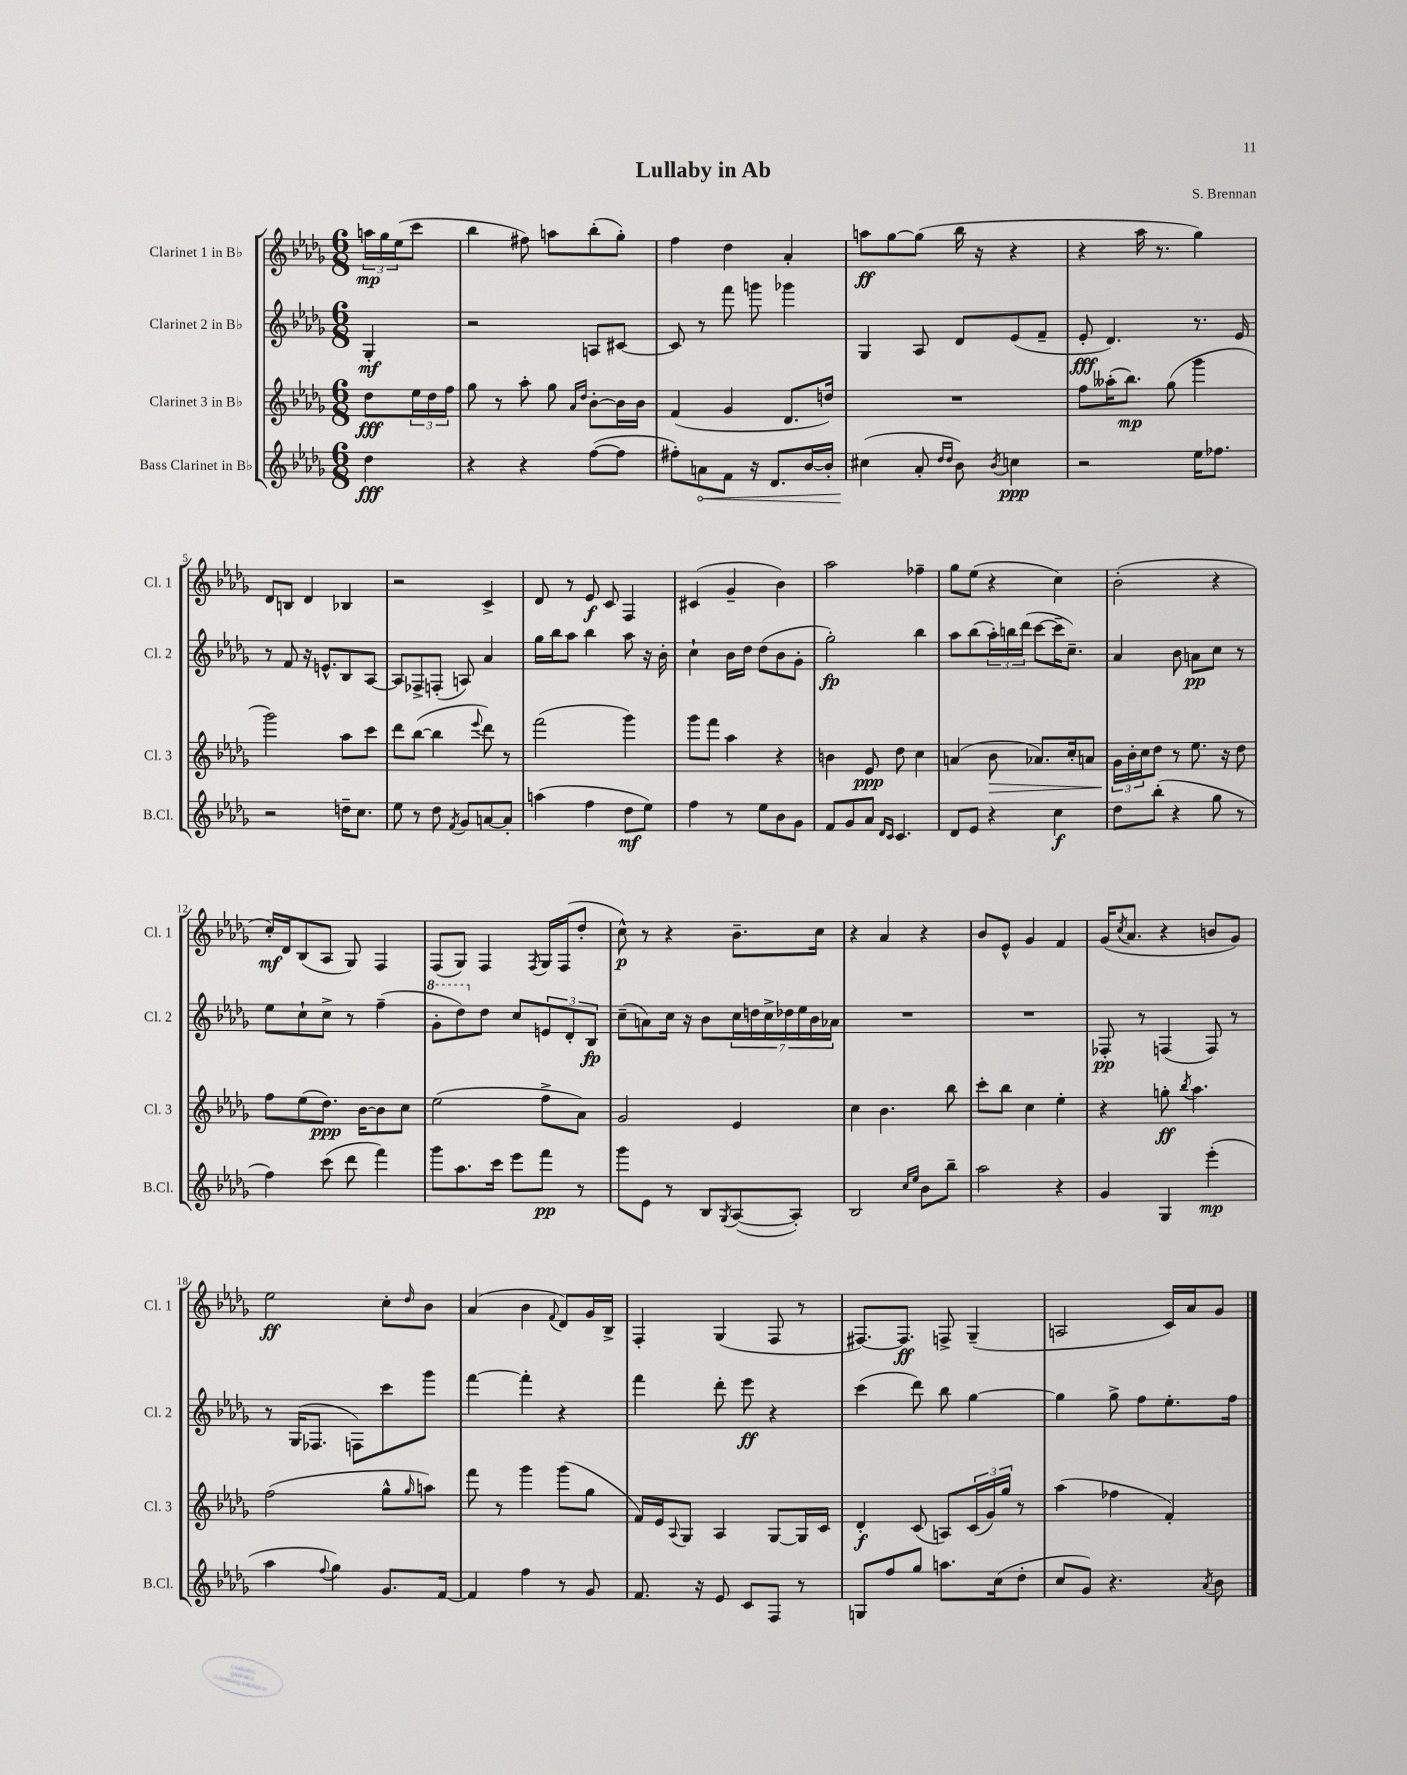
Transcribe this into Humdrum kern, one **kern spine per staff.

**kern	**kern	**kern	**kern
*staff4	*staff3	*staff2	*staff1
*clefG2	*clefG2	*clefG2	*clefG2
*k[b-e-a-d-g-]	*k[b-e-a-d-g-]	*k[b-e-a-d-g-]	*k[b-e-a-d-g-]
*M6/8	*M6/8	*M6/8	*M6/8
4dd-\	8dd-\L	4G-'/	24aa\LL
.	.	.	24gg-\
.	.	.	(24ee-\J
.	24ee-\L	.	8ccc\J
.	24dd-\	.	.
.	24ff\JJ	.	.
=	=	=	=
4r	8gg-\	2r	4bb-\
.	8r	.	.
4r	8aa-'\	.	8ff#\)
.	8gg-\	.	8aa\L
.	16qqa-/LL	.	.
.	16qqdd-/JJ	.	.
([8ff\L	[8b-'\L	8A/L	(8bb-'\
8ff\]J	16b-\]L	[8c#/J	8gg-'\J)
.	16b-\JJ	.	.
=	=	=	=
8ff#'\L)	(4f/	8c#/]	4ff\
8a\	.	8r	.
8f\J	4g-/	8fff\	4dd-\
16r	.	8ggg\	.
8.d-/L	.	.	.
.	8.d-/L	4ggg-\	4a-'/
[16b-/L	.	.	.
16b-'/]JJ	16dd/Jk)	.	.
=	=	=	=
(4cc#\	2.r	4G-/	8aa\L
.	.	.	[8gg-\
8a-'/	.	8A-/	(8gg-\]J
16qqdd-/LL	.	.	.
16qqdd-/JJ	.	.	.
8b-\)	.	8d-/L	16bb-\
.	.	.	16r
8qb-/	.	.	.
4cc\	.	(8e-/	4r
.	.	8f~/J	.
=	=	=	=
2r	8ff\L	8e-'/	4r
.	(16aa--'\K	4.d-/)	.
.	8.bb-\J)	.	.
.	.	.	16aa-\
.	.	.	8.r
.	(8gg-\	.	.
16ee-\LK	4ggg-\	8.r	4gg-\)
8.ff-\J	.	.	.
.	.	16e-/	.
=	=	=	=
2r	2ggg-\)	8r	8d-/L
.	.	8f/	8B/J
.	.	16r	4d-/
.	.	8.e^^/L	.
16dd~\LK	8aa-\L	8B-/	4B-/
8.cc\J	.	.	.
.	8ccc\J	[8A-/J	.
=	=	=	=
8ee-\	8ddd-\L	8A-/]L	2r
8r	([8bb-\J	8F-^/	.
8dd-\	4bb-\]	(8F'/J	.
8qf/	.	.	.
8g-/L	.	8A/)	.
.	8qqeee-/	.	.
[8a/	8ddd-\)	4a-/	4c^/
8a'/]J	8r	.	.
=	=	=	=
(4aa\	(2fff\	16gg-\LL	8d-/
.	.	16bb-\J	.
.	.	8aa-\J	8r
4ff\	.	4bb-\	8e-/
.	.	.	8c/
8dd-\L	4ggg-\)	8aa-\	4F/
8ee-\J)	.	16r	.
.	.	16b-'\	.
=	=	=	=
4ff\	8ggg-\L	4cc`\	(4c#/
.	8fff\J	.	.
8r	4aa-\	16b-\LL	4g-~/
.	.	16dd-\JJ	.
8ee-\L	.	(8dd-\L	.
8b-\	4r	8b-\	4b-\)
8g-\J	.	8g-'\J	.
=	=	=	=
8f/L	4b\	2gg-'\)	2aa-\
8g-/	.	.	.
8a-/J	8e-/	.	.
16qqd-/LL	.	.	.
16qqc/JJ	.	.	.
4.c/	8dd-\	.	.
.	4cc\	4bb-\	4ff-~\
=	=	=	=
8d-/L	(4a/	8aa-\L	8gg-\L
8e-/J	.	(8bb-\	(8ee-\J
4r	8b-\	24aa-'\L)	4r
.	.	24bb\	.
.	.	(24ddd-\JJ	.
.	8.a-/L)	[8ccc\L	.
4cc\	.	16ccc~\]K	4cc\)
.	16cc'/k	8.cc~\J)	.
.	8a/J	.	.
=	=	=	=
8dd-\L	24g-\LL	4a-/	(2b-'\
.	24b-'\	.	.
.	24cc\J	.	.
(8bb-'\J	8dd-\J	.	.
4r	8r	8b-\	.
.	8.ee-\	8a\L	.
8gg-\	.	8cc\J	4r
.	16r	.	.
8r	8dd-\	8r	.
=	=	=	=
4ff\)	8ff\L	8ee-\L	16cc'/LL)
.	.	.	16d-/J
.	(8ee-\	8cc`\	(8B-/
(8ccc\	8.dd-\J)	8cc^\J	8A-/J
8ddd-\	.	8r	8G-/)
.	[16b-\LK	.	.
4fff\)	8b-\]	(4ff~\	4F/
.	8cc\J	.	.
=	=	=	=
8ggg-\L	(2ee-\	8gg-'\L	(8F/L
8.aa-\	.	8ddd-\)	8G-/J)
.	.	8dd-\J	4F/
16ccc\Jk	.	.	.
8eee-\L	.	8cc/L	.
.	.	.	8qF/
8fff\J	8ff^\L	12e/	16G-/LL
.	.	.	(16F/J
.	.	12d-'/	.
8r	8a-\J)	.	8dd-'/J
.	.	12B-/J	.
=	=	=	=
8ggg-\L	2g-/	(8cc~\L	8cc^^\)
8e-\J	.	8a\)	8r
8r	.	16cc\Jk	4r
.	.	16r	.
8B-/L	.	8b-\L	.
8qG-/	.	.	.
([8A-/	4e-/	28cc\L	8.b-~\L
.	.	28dd\	.
.	.	28cc^\	.
.	.	28dd-\	.
8A-'/]J)	.	.	.
.	.	28ee-\	.
.	.	28b-\	.
.	.	.	16cc\Jk
.	.	28a-\JJ	.
=	=	=	=
2B-/	4cc\	2.r	4r
.	4.b-\	.	4a-/
16qqcc/LL	.	.	.
16qqee-/JJ	.	.	.
8b-\L	.	.	4r
8bb-~\J	8bb-\	.	.
=	=	=	=
2aa-\	8ccc'\L	2.r	8b-/L
.	8bb-\J	.	8e-^^/J
.	4cc\	.	4g-/
4r	4ee-'\	.	4f/
=	=	=	=
4g-/	4r	8F-'/	(16g-/LK
.	.	.	8qcc/
.	.	.	8.a-/J
.	.	8r	.
4G-/	8gg'\	(4F/	4r
.	8qbb-/	.	.
.	4.aa-\	.	.
(4eee-'\	.	8F/)	8b/L
.	.	8r	8g-/J)
=	=	=	=
4aa-\	(2ff\	8r	2ee-\
.	.	(16G-/LK	.
.	.	8.F-/J	.
8qqff/	.	.	.
4gg-\)	.	.	.
.	.	8F\L)	.
8.g-/L	8gg-^^\L	8ccc\	8cc'\L
.	16qqgg-/	.	16qqdd-/
.	8aa\J)	8ggg-\J	8b-\J
[16f/Jk	.	.	.
=	=	=	=
4f/]	8fff\	[4fff\	(4a-/
.	8r	.	.
4ff\	4ggg-\	4fff'\]	4b-\
.	.	.	8qqf/
8r	(8ggg-\L	4r	8d-/L)
8g-/	8gg-\J	.	16g-/L
.	.	.	16B-^/JJ
=	=	=	=
8.f/	16f/LL)	4fff\	4F'/
.	16e-/J	.	.
.	8qqA-/	.	.
.	8G-/J	.	.
16r	.	.	.
8e-/	4A-/	8ddd-'\	(4G-/
8c/L	.	8eee-\	.
8F/J	[8G-/L	4r	8F/
8r	16G-/]L	.	8r
.	16c/JJ	.	.
=	=	=	=
8G/L	4d-'/	(4ccc\	[8.F#/L)
8ff/	.	.	.
.	.	.	8.F#/]J
8gg-/J	(8c/	8ddd-\)	.
8.aa\L	8A/L)	8bb-\	8F^/
.	(24c/L	[4gg-\	(4G-~/
.	24g-/)	.	.
(16cc\k	.	.	.
.	24gg-/JJ	.	.
8dd-'\J	8r	.	.
=	=	=	=
8cc/L	(4aa-\	4gg-\]	2A/
8g-/J)	.	.	.
4.r	4ff-\	8gg-^\	.
.	.	8ff\L	.
.	4f'/)	8.ee-'\	16c/LL)
.	.	.	16a-/J
8qa-/	.	.	.
8b-\	.	.	8g-/J
.	.	16ff\Jk	.
==	==	==	==
*-	*-	*-	*-
